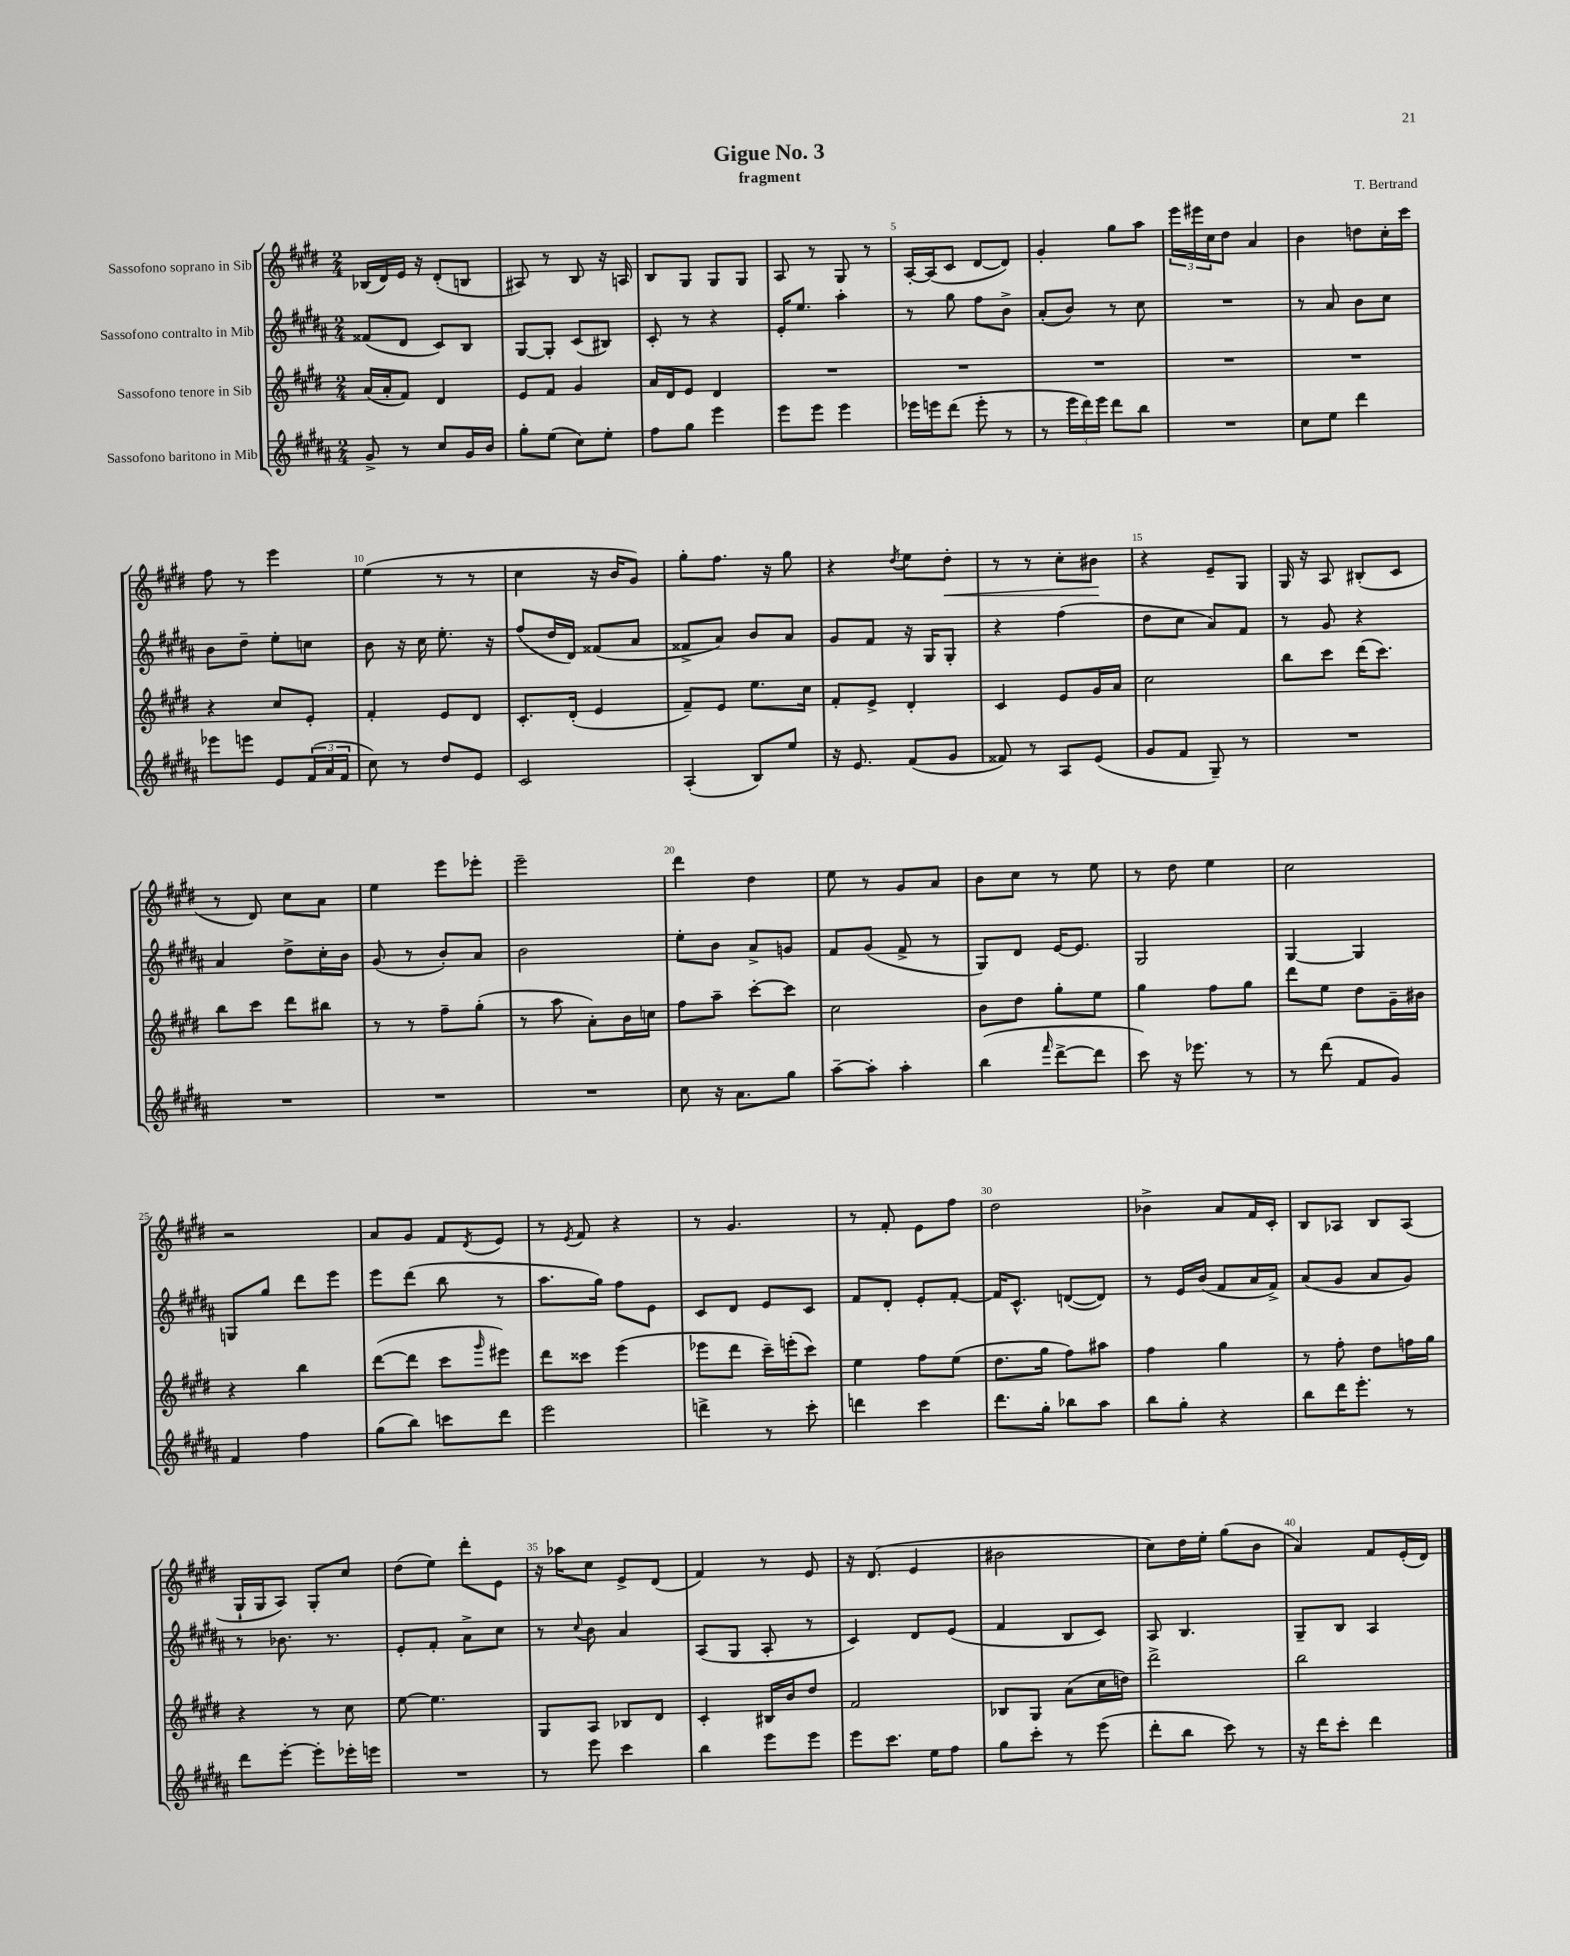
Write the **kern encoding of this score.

**kern	**kern	**kern	**kern	**dynam
*part4	*part3	*part2	*part1	*part1
*staff4	*staff3	*staff2	*staff1	*staff1
*I"Sassofono baritono in Mib	*I"Sassofono tenore in Sib	*I"Sassofono contralto in Mib	*I"Sassofono soprano in Sib	*
*clefG2	*clefG2	*clefG2	*clefG2	*
*k[f#c#g#d#a#]	*k[f#c#g#d#]	*k[f#c#g#d#a#]	*k[f#c#g#d#]	*
*M2/4	*M2/4	*M2/4	*M2/4	*
=1	=1	=1	=1	=1
8g#^/	(16a/LL	(8f##X/L	(16B-X/LL	.
.	16a'/J	.	16d#/)	.
8r	8f#/J)	8d#/J	16e/JJ	.
.	.	.	16r	.
8cc#/L	4d#/	8c#/L)	(8d#'/L	.
16g#/L	.	8B/J	8Bn/J	.
16b/JJ	.	.	.	.
=2	=2	=2	=2	=2
8gg#'\L	8e/L	[8G#/L	8A#X/)	.
(8ee\J	8f#/J	8G#'/J]	8r	.
8cc#\L)	4g#/	(8c#/L	8B/	.
8ee'\J	.	8B#X/J)	16r	.
.	.	.	16An/	.
=3	=3	=3	=3	=3
8ff#\L	16a/LL	8c#'/	8B/L	.
.	16d#/J	.	.	.
8gg#\J	8e/J	8r	8G#/J	.
4eee\	4d#/	4r	8G#/L	.
.	.	.	8G#/J	.
=4	=4	=4	=4	=4
8eee\L	2r	16e'/KL	8A/	.
.	.	8.ee/J	.	.
8eee\J	.	.	8r	.
4eee\	.	4aa#'\	8G#/	.
.	.	.	8r	.
=5	=5	=5	=5	=5
16eee-X\LL	2r	8r	[16A'/LL	.
16eeen\J	.	.	(16A/J]	.
(8ddd#\J	.	8gg#\	8c#/J	.
8eee'\	.	8ff#\L	[8d#/L	.
8r	.	8b^\J	8d#/J])	.
=6	=6	=6	=6	=6
8r	2r	(8a#'/L	4g#'/	.
24eee\LL	.	8b/J)	.	.
24ddd#\)	.	.	.	.
24eee\JJ	.	.	.	.
8ddd#\L	.	8r	8gg#\L	.
8bb\J	.	8cc#\	8aa\J	.
=7	=7	=7	=7	=7
2r	2r	2r	24eee\LL	.
.	.	.	24eee#X\	.
.	.	.	24cc#\J	.
.	.	.	8dd#\J	.
.	.	.	4a/	.
=8	=8	=8	=8	=8
8cc#\L	2r	8r	4b\	.
8ee\J	.	8a#/	.	.
4ddd#\	.	8b\L	8ddn\L	.
.	.	8cc#\J	16cc#'\L	.
.	.	.	16ccc#\JJ	.
!!LO:LB:g=z
=9	=9	=9	=9	=9
8eee-X\L	4r	8b\L	8ff#\	.
8eeen\J	.	8dd#~\J	8r	.
8e/L	8cc#/L	8ee'\L	4eee\	.
(24f#/L	8e'/J	8ccn\J	.	.
24a#/	.	.	.	.
24f#/JJ	.	.	.	.
=10	=10	=10	=10	=10
8cc#\)	4f#'/	8b\	(4ee\	.
8r	.	16r	.	.
.	.	16cc#\	.	.
8dd#/L	8e/L	8.ee'\	8r	.
8e/J	8d#/J	.	8r	.
.	.	16r	.	.
=11	=11	=11	=11	=11
2c#/	8.c#'/L	(8ff#/L	4cc#\	.
.	.	16dd#/L	.	.
.	(16d#'/Jk	16d#/JJ)	.	.
.	4e/	(8f##X/L	16r	.
.	.	.	16b/KL	.
.	.	8a#/J	8g#/J)	.
=12	=12	=12	=12	=12
(4A#'/	8f#~/L)	8f##X^/L	8gg#'\L	.
.	8e/J	8a#/J)	8.ff#\J	.
8B/L)	8.ee\L	8b/L	.	.
.	.	.	16r	.
8ee/J	.	8a#/J	8gg#\	.
.	16cc#\Jk	.	.	.
=13	=13	=13	=13	=13
16r	8f#'/L	8g#/L	4r	.
8.e/	.	.	.	.
.	8e^/J	8f#/J	.	.
.	.	.	8qdd#/	.
(8f#/L	4d#'/	16r	8ee\L	.
.	.	16G#/KL	.	.
!	!	!	!	!LO:HP:b
8g#/J	.	8G#'/J	8dd#'\J	<
=14	=14	=14	=14	=14
8f##X/)	4c#/	4r	8r	.
8r	.	.	8r	.
8A#/L	8e/L	(4ff#\	8cc#'\L	.
(8e/J	16g#/L	.	8b#X\J	.
.	16a/JJ	.	.	.
.	.	.	.	[
=15	=15	=15	=15	=15
8g#/L	2cc#\	8dd#\L	4r	.
8f#/J	.	8cc#\J	.	.
8G#~/)	.	8a#/L)	8e~/L	.
8r	.	8f#/J	8G#/J	.
=16	=16	=16	=16	=16
2r	8bb\L	8r	16G#/	.
.	.	.	16r	.
.	8ccc#\J	8g#/	8A/	.
.	(16ddd#\KL	4r	(8B#X'/L	.
.	8.ccc#\J)	.	.	.
.	.	.	8c#/J	.
!!LO:LB:g=z
=17	=17	=17	=17	=17
2r	8bb\L	4a#/	8r	.
.	8ccc#\J	.	8d#/)	.
.	8ddd#\L	8dd#^\L	8cc#\L	.
.	8bb#X\J	16cc#'\L	8a\J	.
.	.	16b\JJ	.	.
=18	=18	=18	=18	=18
2r	8r	(8g#/	4ee\	.
.	8r	8r	.	.
.	8ff#~\L	8b'/L)	8eee\L	.
.	(8gg#'\J	8a#/J	8eee-X'\J	.
=19	=19	=19	=19	=19
2r	8r	2b\	2eee~\	.
.	8aa\	.	.	.
.	8a'\L)	.	.	.
.	16b\L	.	.	.
.	16ccn\JJ	.	.	.
=20	=20	=20	=20	=20
8cc#\	8ff#\L	8ee'\L	4ddd#\	.
16r	8aa~\J	8b\J	.	.
8.a#\L	.	.	.	.
.	[8ccc#'\L	8a#^/L	4dd#\	.
8gg#\J	8ccc#\J]	8gn/J	.	.
=21	=21	=21	=21	=21
[8aa#~\L	2cc#\	8f#/L	8ee\	.
8aa#'\J]	.	(8g#/J	8r	.
4aa#'\	.	8f#^/	8g#/L	.
.	.	8r	8a/J	.
=22	=22	=22	=22	=22
(4bb\	8b\L	8G#/L)	8b\L	.
.	8dd#\J	8d#/J	8cc#\J	.
16qqfff#/	.	.	.	.
[8ddd#^\L	8gg#'\L	[16e/KL	8r	.
.	.	8.e/J]	.	.
8ddd#\J]	8ee\J	.	8ee\	.
=23	=23	=23	=23	=23
8ccc#\)	4gg#\	2G#/	8r	.
16r	.	.	8dd#\	.
8.eee-X\	.	.	.	.
.	8ff#\L	.	4ee\	.
8r	8gg#\J	.	.	.
=24	=24	=24	=24	=24
8r	8ddd#\L	[4G#/	2cc#\	.
(8ddd#\	8ee\J	.	.	.
8f#/L	8dd#\L	4G#/]	.	.
8g#/J)	16g#~\L	.	.	.
.	16b#X\JJ	.	.	.
!!LO:LB:g=z
=25	=25	=25	=25	=25
4f#/	4r	8Gn/L	2r	.
.	.	8gg#/J	.	.
4ff#\	4bb\	8ddd#\L	.	.
.	.	8eee\J	.	.
=26	=26	=26	=26	=26
(8gg#\L	([8ddd#\L	8eee\L	8a/L	.
8bb\J)	8ddd#\J]	(8ddd#\J	8g#/J	.
8cccn\L	8ccc#\L	8bb\	8f#/L	.
.	16qqggg#/	.	8qd#/	.
8ddd#\J	8eee#X\J)	8r	8e/J	.
=27	=27	=27	=27	=27
2eee\	8ddd#\L	8.aa#\L	8r	.
.	.	.	8qe/	.
.	8ccc##X\J	.	8f#/	.
.	.	16gg#\Jk)	.	.
.	(4eee\	8ff#\L	4r	.
.	.	8e\J	.	.
=28	=28	=28	=28	=28
4dddn^\	8eee-X\L	8c#/L	8r	.
.	8ddd#\J	8d#/J	4.g#/	.
8r	16ccc#~\LL)	8e/L	.	.
.	(16eeen'\J	.	.	.
8ccc#'\	8ccc#\J)	8c#/J	.	.
=29	=29	=29	=29	=29
4dddn\	4ee\	8f#/L	8r	.
.	.	8d#'/J	8f#'/	.
4ccc#\	8ff#\L	8e'/L	8e\L	.
.	(8ee\J	[8f#'/J	8ff#\J	.
=30	=30	=30	=30	=30
8.ddd#\L	8.dd#\L	16f#/KL]	2dd#\	.
.	.	8.c#^^/J	.	.
16gg#'\Jk	16gg#\Jk	.	.	.
8bb-X\L	8ff#\L)	([8dn/L	.	.
8aa#\J	8aa#X\J	8d/J])	.	.
=31	=31	=31	=31	=31
8bb\L	4ff#\	8r	4b-X^\	.
8gg#'\J	.	16e/LL	.	.
.	.	(16b/JJ	.	.
4r	4gg#\	8f#/L	8a/L	.
.	.	16a#/L	16f#/L	.
.	.	16f#^/JJ)	16c#'/JJ	.
=32	=32	=32	=32	=32
8bb\L	8r	(8a#/L	8B/L	.
16ddd#\K	8ff#'\	8g#/J	8A-X/J	.
8.eee'\J	.	.	.	.
.	8dd#\L	8a#/L	8B/L	.
8r	16ffn\L	8g#/J)	(8A-/J	.
.	16gg#\JJ	.	.	.
!!LO:LB:g=z
=33	=33	=33	=33	=33
8ddd#\L	4r	8r	16G#`/LL	.
.	.	.	16G#/J	.
[8eee'\J	.	8.b-X\	8A/J)	.
8eee'\L]	8r	.	8G#'/L	.
.	.	8.r	.	.
16eee-X'\L	8cc#\	.	8cc#/J	.
16eeen\JJ	.	.	.	.
=34	=34	=34	=34	=34
2r	[8ee\	8e'/L	(8dd#\L	.
.	4.ee\]	8f#'/J	8ee\J)	.
.	.	8a#^\L	8ddd#'\L	.
.	.	8cc#\J	8e\J	.
=35	=35	=35	=35	=35
8r	8G#/L	8r	16r	.
.	.	.	16aa-X\KL	.
.	.	8qqcc#/	.	.
8eee\	8A/J	8b\	8cc#\J	.
4ccc#\	8B-X/L	4a#/	8e^/L	.
.	8d#/J	.	(8d#/J	.
=36	=36	=36	=36	=36
4bb\	4c#'/	(8A#/L	4f#/)	.
.	.	8G#/J	.	.
8eee\L	16B#X/LL	8A#'/	8r	.
.	16b/J	.	.	.
8eee\J	8dd#/J	8r	8e/	.
=37	=37	=37	=37	=37
8eee\L	2f#/	4c#/)	16r	.
.	.	.	(8.d#/	.
8.ccc#\J	.	.	.	.
.	.	8d#/L	4e/	.
16ee\KL	.	.	.	.
8ff#\J	.	(8e/J	.	.
=38	=38	=38	=38	=38
8gg#\L	8B-X/L	4f#/	2b#X\	.
8ccc#'\J	8G#/J	.	.	.
8r	(8a\L	8B/L	.	.
(8eee\	16cc#\L	8c#/J)	.	.
.	16ddn\JJ)	.	.	.
=39	=39	=39	=39	=39
8ddd#'\L	2ddd#^\	8A#/	8cc#\L)	.
8bb\J	.	4.B/	16dd#\L	.
.	.	.	16ee'\JJ	.
8ccc#\)	.	.	(8gg#\L	.
8r	.	.	8b\J	.
=40	=40	=40	=40	=40
16r	2bb\	8G#~/L	4a/)	.
16ddd#\KL	.	.	.	.
8ccc#'\J	.	8B/J	.	.
4ddd#\	.	4A#/	8f#/L	.
.	.	.	(16e'/L	.
.	.	.	16d#/JJ)	.
==	==	==	==	==
*-	*-	*-	*-	*-
